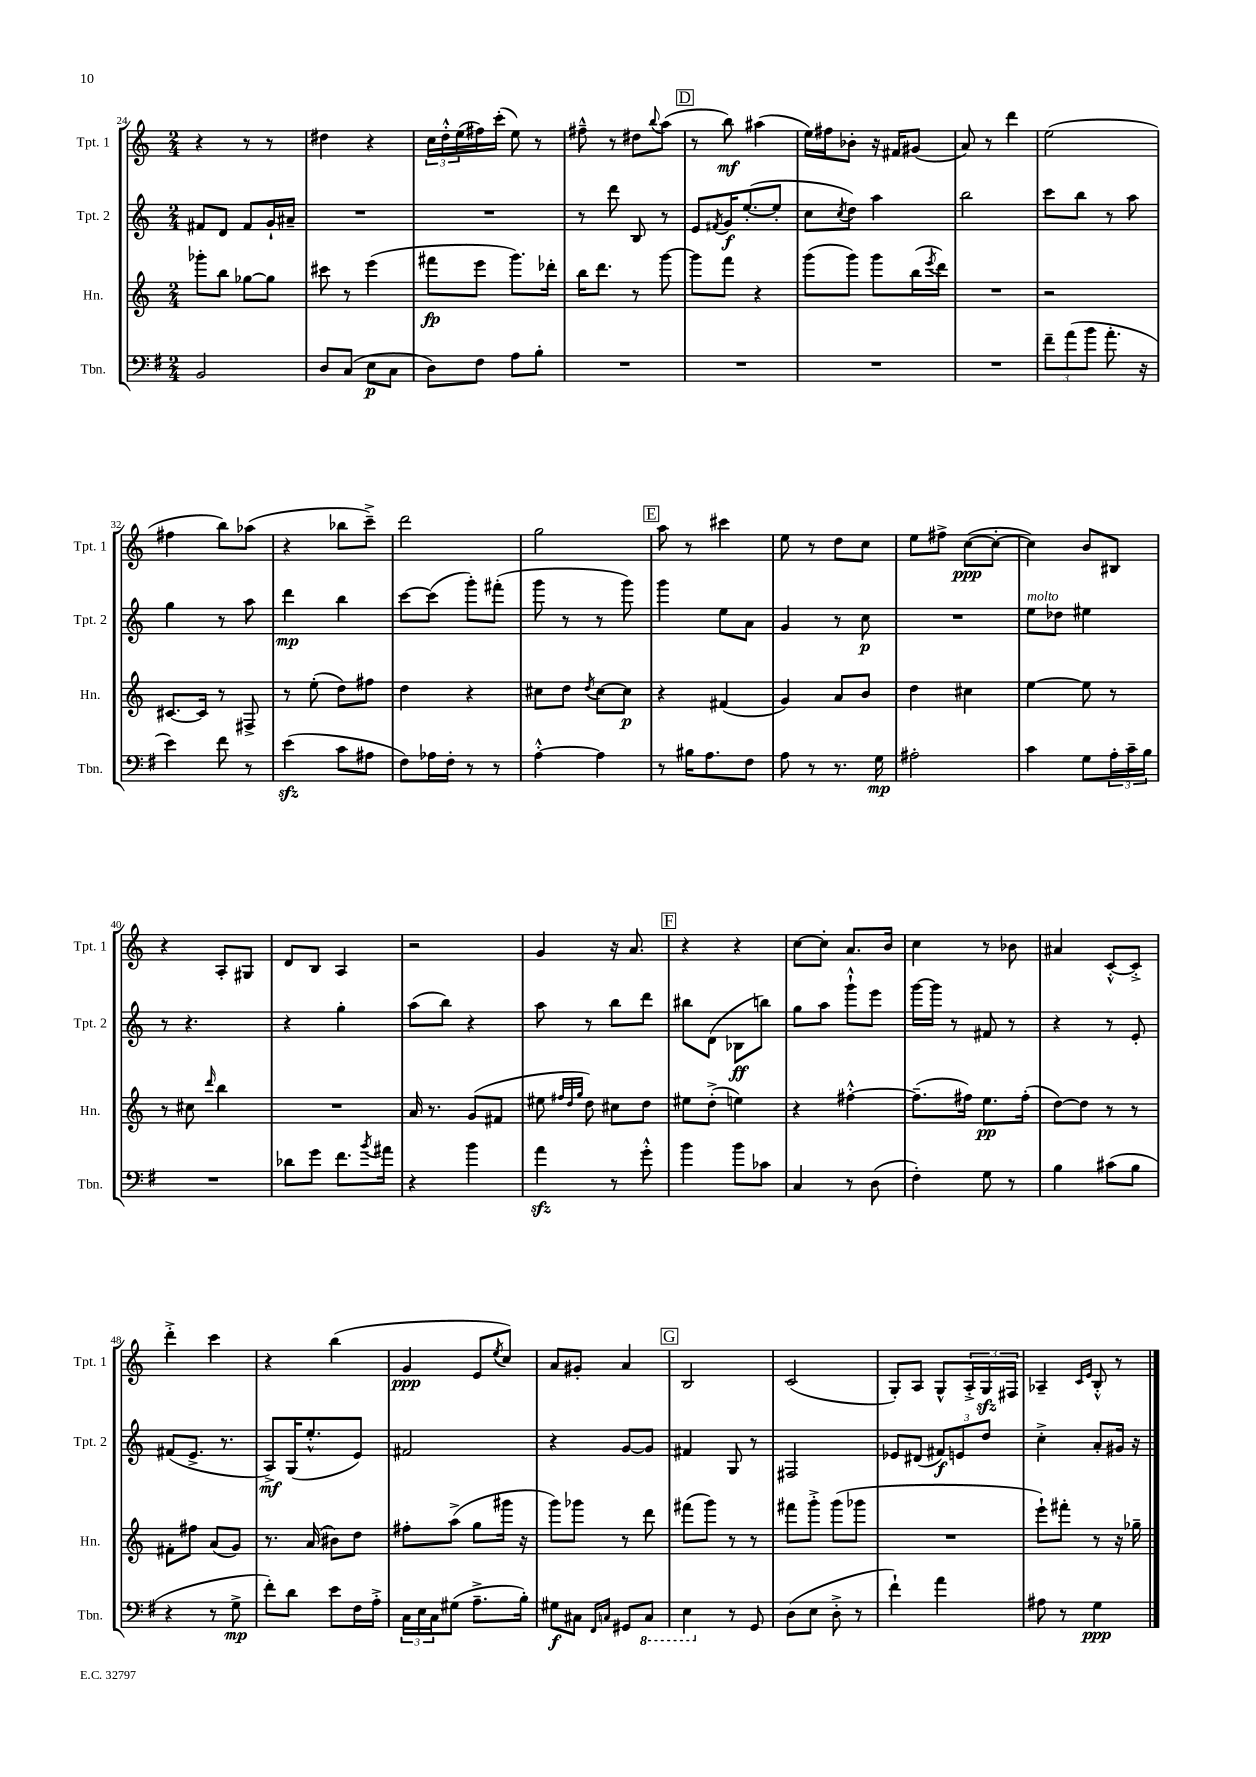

**kern	**dynam	**kern	**dynam	**kern	**dynam	**kern	**dynam
*part4	*part4	*part3	*part3	*part2	*part2	*part1	*part1
*staff4	*staff4	*staff3	*staff3	*staff2	*staff2	*staff1	*staff1
*I"Tbn.	*	*I"Hn.	*	*I"Tpt. 2	*	*I"Tpt. 1	*
*I'Tbn.	*	*I'Hn.	*	*I'Tpt. 2	*	*I'Tpt. 1	*
*clefF4	*	*clefG2	*	*clefG2	*	*clefG2	*
*k[f#]	*	*k[]	*	*k[]	*	*k[]	*
*M2/4	*	*M2/4	*	*M2/4	*	*M2/4	*
=24	=24	=24	=24	=24	=24	=24	=24
2BB/	.	8ggg-X'\L	.	8f#X/L	.	4r	.
.	.	8bb\J	.	8d/J	.	.	.
.	.	[8gg-X\L	.	8f#/L	.	8r	.
.	.	8gg-\J]	.	16g`/L	.	8r	.
.	.	.	.	16a#X~/JJ	.	.	.
=25	=25	=25	=25	=25	=25	=25	=25
8D/L	.	8ccc#X\	.	2r	.	4dd#X\	.
(8C/J	.	8r	.	.	.	.	.
8E\L	p	(4eee\	.	.	.	4r	.
8C\J	.	.	.	.	.	.	.
=26	=26	=26	=26	=26	=26	=26	=26
8D\L)	.	8fff#X\L	fp	2r	.	24cc\LL	.
.	.	.	.	.	.	24dd'^^\	.
.	.	.	.	.	.	(24ee\	.
8F#\J	.	8eee\J	.	.	.	16ff#X\)	.
.	.	.	.	.	.	(16ccc'\JJ	.
8A\L	.	8.ggg\L)	.	.	.	8ee\)	.
8B'\J	.	.	.	.	.	8r	.
.	.	16ddd-X'\Jk	.	.	.	.	.
=27	=27	=27	=27	=27	=27	=27	=27
2r	.	16bb\KL	.	8r	.	8ff#X~^^\	.
.	.	8.ddd\J	.	.	.	.	.
.	.	.	.	8ddd\	.	8r	.
.	.	8r	.	8B/	.	8dd#X\L	.
.	.	.	.	.	.	8qqbb/	.
.	.	[8ggg\	.	8r	.	(8aa\J	.
!!LO:REH:place=s1:t=D
=28	=28	=28	=28	=28	=28	=28	=28
2r	.	8ggg\L]	.	8e/L	.	8r	.
.	.	.	.	8qf#X/	.	.	.
.	.	8fff\J	.	16g/K	f	8bb\)	mf
.	.	.	.	([8.ee'/	.	.	.
.	.	4r	.	.	.	(4aa#X\	.
.	.	.	.	8ee'/J]	.	.	.
=29	=29	=29	=29	=29	=29	=29	=29
2r	.	(8ggg\L	.	8cc\L	.	16ee\LL)	.
.	.	.	.	.	.	16ff#X\J	.
.	.	.	.	8qcc/	.	.	.
.	.	8ggg\J)	.	8dd\J)	.	8b-X'\J	.
.	.	8ggg\L	.	4aa\	.	16r	.
.	.	.	.	.	.	16f#X/KL	.
.	.	(16bb\L	.	.	.	(8g#X/J	.
.	.	8qeee/	.	.	.	.	.
.	.	16ddd\JJ)	.	.	.	.	.
=30	=30	=30	=30	=30	=30	=30	=30
2r	.	2r	.	2bb\	.	8a/)	.
.	.	.	.	.	.	8r	.
.	.	.	.	.	.	4ddd\	.
=31	=31	=31	=31	=31	=31	=31	=31
12f#~\L	.	2r	.	8ccc\L	.	(2ee\	.
(12a\	.	.	.	.	.	.	.
.	.	.	.	8bb\J	.	.	.
12b\J	.	.	.	.	.	.	.
8.a'\	.	.	.	8r	.	.	.
.	.	.	.	8aa\	.	.	.
16r	.	.	.	.	.	.	.
!!LO:LB:g=z
=32	=32	=32	=32	=32	=32	=32	=32
4e\)	.	[8.c#X/L	.	4gg\	.	4ff#X\	.
.	.	16c#/Jk]	.	.	.	.	.
8f#\	.	8r	.	8r	.	8bb\L)	.
8r	.	8F#X^/	.	8aa\	.	(8aa-X\J	.
=33	=33	=33	=33	=33	=33	=33	=33
(4ezz\	.	8r	.	4ddd\	mp	4r	.
.	.	(8ee'\	.	.	.	.	.
8c\L	.	8dd\L)	.	4bb\	.	8bb-X\L	.
8A#X\J	.	8ff#X\J	.	.	.	8ccc~^\J)	.
=34	=34	=34	=34	=34	=34	=34	=34
8F#\L)	.	4dd\	.	[8ccc\L	.	2ddd\	.
16A-X\L	.	.	.	(8ccc\J]	.	.	.
16F#'\JJ	.	.	.	.	.	.	.
8r	.	4r	.	8ggg'\L)	.	.	.
8r	.	.	.	(8fff#X'\J	.	.	.
=35	=35	=35	=35	=35	=35	=35	=35
[4A'^^\	.	8cc#X\L	.	8ggg\	.	2gg\	.
.	.	8dd\J	.	8r	.	.	.
.	.	8qdd/	.	.	.	.	.
4A\]	.	[8cc#\L	.	8r	.	.	.
.	.	8cc#\J]	p	8ggg\)	.	.	.
!!LO:REH:place=s1:t=E
=36	=36	=36	=36	=36	=36	=36	=36
8r	.	4r	.	4ggg\	.	8aa\	.
16B#X\KL	.	.	.	.	.	8r	.
8.A\	.	.	.	.	.	.	.
.	.	(4f#X/	.	8ee\L	.	4ccc#X\	.
8F#\J	.	.	.	8a\J	.	.	.
=37	=37	=37	=37	=37	=37	=37	=37
8A\	.	4g/)	.	4g/	.	8ee\	.
8r	.	.	.	.	.	8r	.
8.r	.	8a/L	.	8r	.	8dd\L	.
.	.	8b/J	.	8cc\	p	8cc\J	.
16G\	mp	.	.	.	.	.	.
=38	=38	=38	=38	=38	=38	=38	=38
2A#X'\	.	4dd\	.	2r	.	8ee\L	.
.	.	.	.	.	.	8ff#X^\J	.
.	.	4cc#X\	.	.	.	([8cc\L	ppp
.	.	.	.	.	.	8cc'\J_	.
=39	=39	=39	=39	=39	=39	=39	=39
!	!	!	!	!LO:TX:a:i:t=molto	!	!	!
4c\	.	[4ee\	.	8ee\L	.	4cc\])	.
.	.	.	.	8dd-X\J	.	.	.
8G\L	.	8ee\]	.	4ee#X\	.	8b/L	.
24A'\L	.	8r	.	.	.	8B#X/J	.
24c~\	.	.	.	.	.	.	.
24B\JJ	.	.	.	.	.	.	.
!!LO:LB:g=z
=40	=40	=40	=40	=40	=40	=40	=40
2r	.	8r	.	8r	.	4r	.
.	.	8cc#X\	.	4.r	.	.	.
.	.	16qqddd/	.	.	.	.	.
.	.	4bb\	.	.	.	8A'/L	.
.	.	.	.	.	.	8G#X/J	.
=41	=41	=41	=41	=41	=41	=41	=41
8d-X\L	.	2r	.	4r	.	8d/L	.
8g\J	.	.	.	.	.	8B/J	.
8.f#\L	.	.	.	4gg'\	.	4A/	.
8qb/	.	.	.	.	.	.	.
16a#X\Jk	.	.	.	.	.	.	.
=42	=42	=42	=42	=42	=42	=42	=42
4r	.	16a/	.	(8aa\L	.	2r	.
.	.	8.r	.	.	.	.	.
.	.	.	.	8bb\J)	.	.	.
4b\	.	(8g/L	.	4r	.	.	.
.	.	8f#X/J	.	.	.	.	.
=43	=43	=43	=43	=43	=43	=43	=43
4azz\	.	8ee#X\	.	8aa\	.	4g/	.
.	.	32qqff#X/LLL	.	.	.	.	.
.	.	32qqdd/	.	.	.	.	.
.	.	32qqgg/JJJ	.	.	.	.	.
.	.	8dd\)	.	8r	.	.	.
8r	.	8cc#X\L	.	8bb\L	.	16r	.
.	.	.	.	.	.	8.a/	.
8g'^^\	.	8dd\J	.	8ddd\J	.	.	.
!!LO:REH:place=s1:t=F
=44	=44	=44	=44	=44	=44	=44	=44
4b\	.	8ee#X\L	.	8bb#X\L	.	4r	.
.	.	(8dd'^\J	.	(8d\J	.	.	.
8b\L	.	4een\)	.	8B-X\L	ff	4r	.
8c-X\J	.	.	.	8bbn\J)	.	.	.
=45	=45	=45	=45	=45	=45	=45	=45
4C/	.	4r	.	8gg\L	.	[8cc\L	.
.	.	.	.	8aa\J	.	8cc'\J]	.
8r	.	[4ff#X'^^\	.	8ggg`^^\L	.	8.a/L	.
(8D\	.	.	.	8eee\J	.	.	.
.	.	.	.	.	.	16b/Jk	.
=46	=46	=46	=46	=46	=46	=46	=46
4F#'\)	.	(8.ff#~\L]	.	[16ggg\LL	.	4cc\	.
.	.	.	.	16ggg\JJ]	.	.	.
.	.	.	.	8r	.	.	.
.	.	16ff#X\Jk)	.	.	.	.	.
8G\	.	8.ee\L	pp	8f#X/	.	8r	.
8r	.	.	.	8r	.	8b-X\	.
.	.	(16ff#'\Jk	.	.	.	.	.
=47	=47	=47	=47	=47	=47	=47	=47
4B\	.	[8dd\L)	.	4r	.	4a#X/	.
.	.	8dd\J]	.	.	.	.	.
(8c#X\L	.	8r	.	8r	.	[8c'^^/L	.
8B\J	.	8r	.	8e'/	.	8c'^/J]	.
!!LO:LB:g=z
=48	=48	=48	=48	=48	=48	=48	=48
4r	.	8f#X'\L	.	(8f#X/L	.	4ddd'^\	.
.	.	8ff#X\J	.	8.e^/J	.	.	.
8r	.	(8a/L	.	.	.	4ccc\	.
.	.	.	.	8.r	.	.	.
8G^\	mp	8g/J)	.	.	.	.	.
=49	=49	=49	=49	=49	=49	=49	=49
8f#'\L)	.	8.r	.	8A^/L)	mf	4r	.
8d\J	.	.	.	(16G/K	.	.	.
.	.	(16a/	.	8.ee'^^/	.	.	.
8e\L	.	8b#X\L)	.	.	.	(4bb\	.
16F#\L	.	8dd\J	.	8e/J)	.	.	.
16A'^\JJ	.	.	.	.	.	.	.
=50	=50	=50	=50	=50	=50	=50	=50
24C\LL	.	8ff#X'\L	.	2f#X/	.	4g/	ppp
24E\	.	.	.	.	.	.	.
24C\J	.	.	.	.	.	.	.
(8G#X\J	.	(8aa^\J	.	.	.	.	.
8.A~^\L	.	8gg\L	.	.	.	8e/L	.
.	.	.	.	.	.	8qee/	.
.	.	16ggg#X\Jk	.	.	.	8cc/J)	.
16B'\Jk)	.	16r	.	.	.	.	.
=51	=51	=51	=51	=51	=51	=51	=51
8G#X\L	f	8ggg\L)	.	4r	.	8a/L	.
8C#X\J	.	8ggg-X\J	.	.	.	8g#X'/J	.
16qqFF#/LL	.	.	.	.	.	.	.
16qqCn/JJ	.	.	.	.	.	.	.
8GG#X/L	.	8r	.	[8g/L	.	4a/	.
*8ba	*	*	*	*	*	*	*
8CC/J	.	8ddd\	.	8g/J]	.	.	.
!!LO:REH:place=s1:t=G
=52	=52	=52	=52	=52	=52	=52	=52
4EE\	.	(8fff#X\L	.	4f#X/	.	2B/	.
.	.	8ggg\J)	.	.	.	.	.
*X8ba	*	*	*	*	*	*	*
8r	.	8r	.	8G/	.	.	.
8GG/	.	8r	.	8r	.	.	.
=53	=53	=53	=53	=53	=53	=53	=53
(8D\L	.	8fff#X\L	.	2F#X/	.	(2c/	.
8E\J	.	8ggg'^\J	.	.	.	.	.
8D'^\	.	(8ggg\L	.	.	.	.	.
8r	.	8ggg-X\J	.	.	.	.	.
=54	=54	=54	=54	=54	=54	=54	=54
4f#`\)	.	2r	.	8e-X/L	.	8G'/L)	.
.	.	.	.	(8d#X/J	.	8A/J	.
4a\	.	.	.	12f#X/L)	f	8G^^/L	.
.	.	.	.	12en/	.	.	.
.	.	.	.	.	.	24A'^/L	.
.	.	.	.	12dd/J	.	24Gzz/	.
.	.	.	.	.	.	24F#X/JJ	.
=55	=55	=55	=55	=55	=55	=55	=55
8A#X\	.	8eee`\L)	.	4cc'^\	.	4A-X~/	.
8r	.	8fff#X'\J	.	.	.	.	.
.	.	.	.	.	.	16qqc/LL	.
.	.	.	.	.	.	16qqe/JJ	.
4G\	ppp	8r	.	8a'/L	.	8B'^^/	.
.	.	16r	.	16g#X/Jk	.	8r	.
.	.	16gg-X~\	.	16r	.	.	.
==	==	==	==	==	==	==	==
*-	*-	*-	*-	*-	*-	*-	*-
